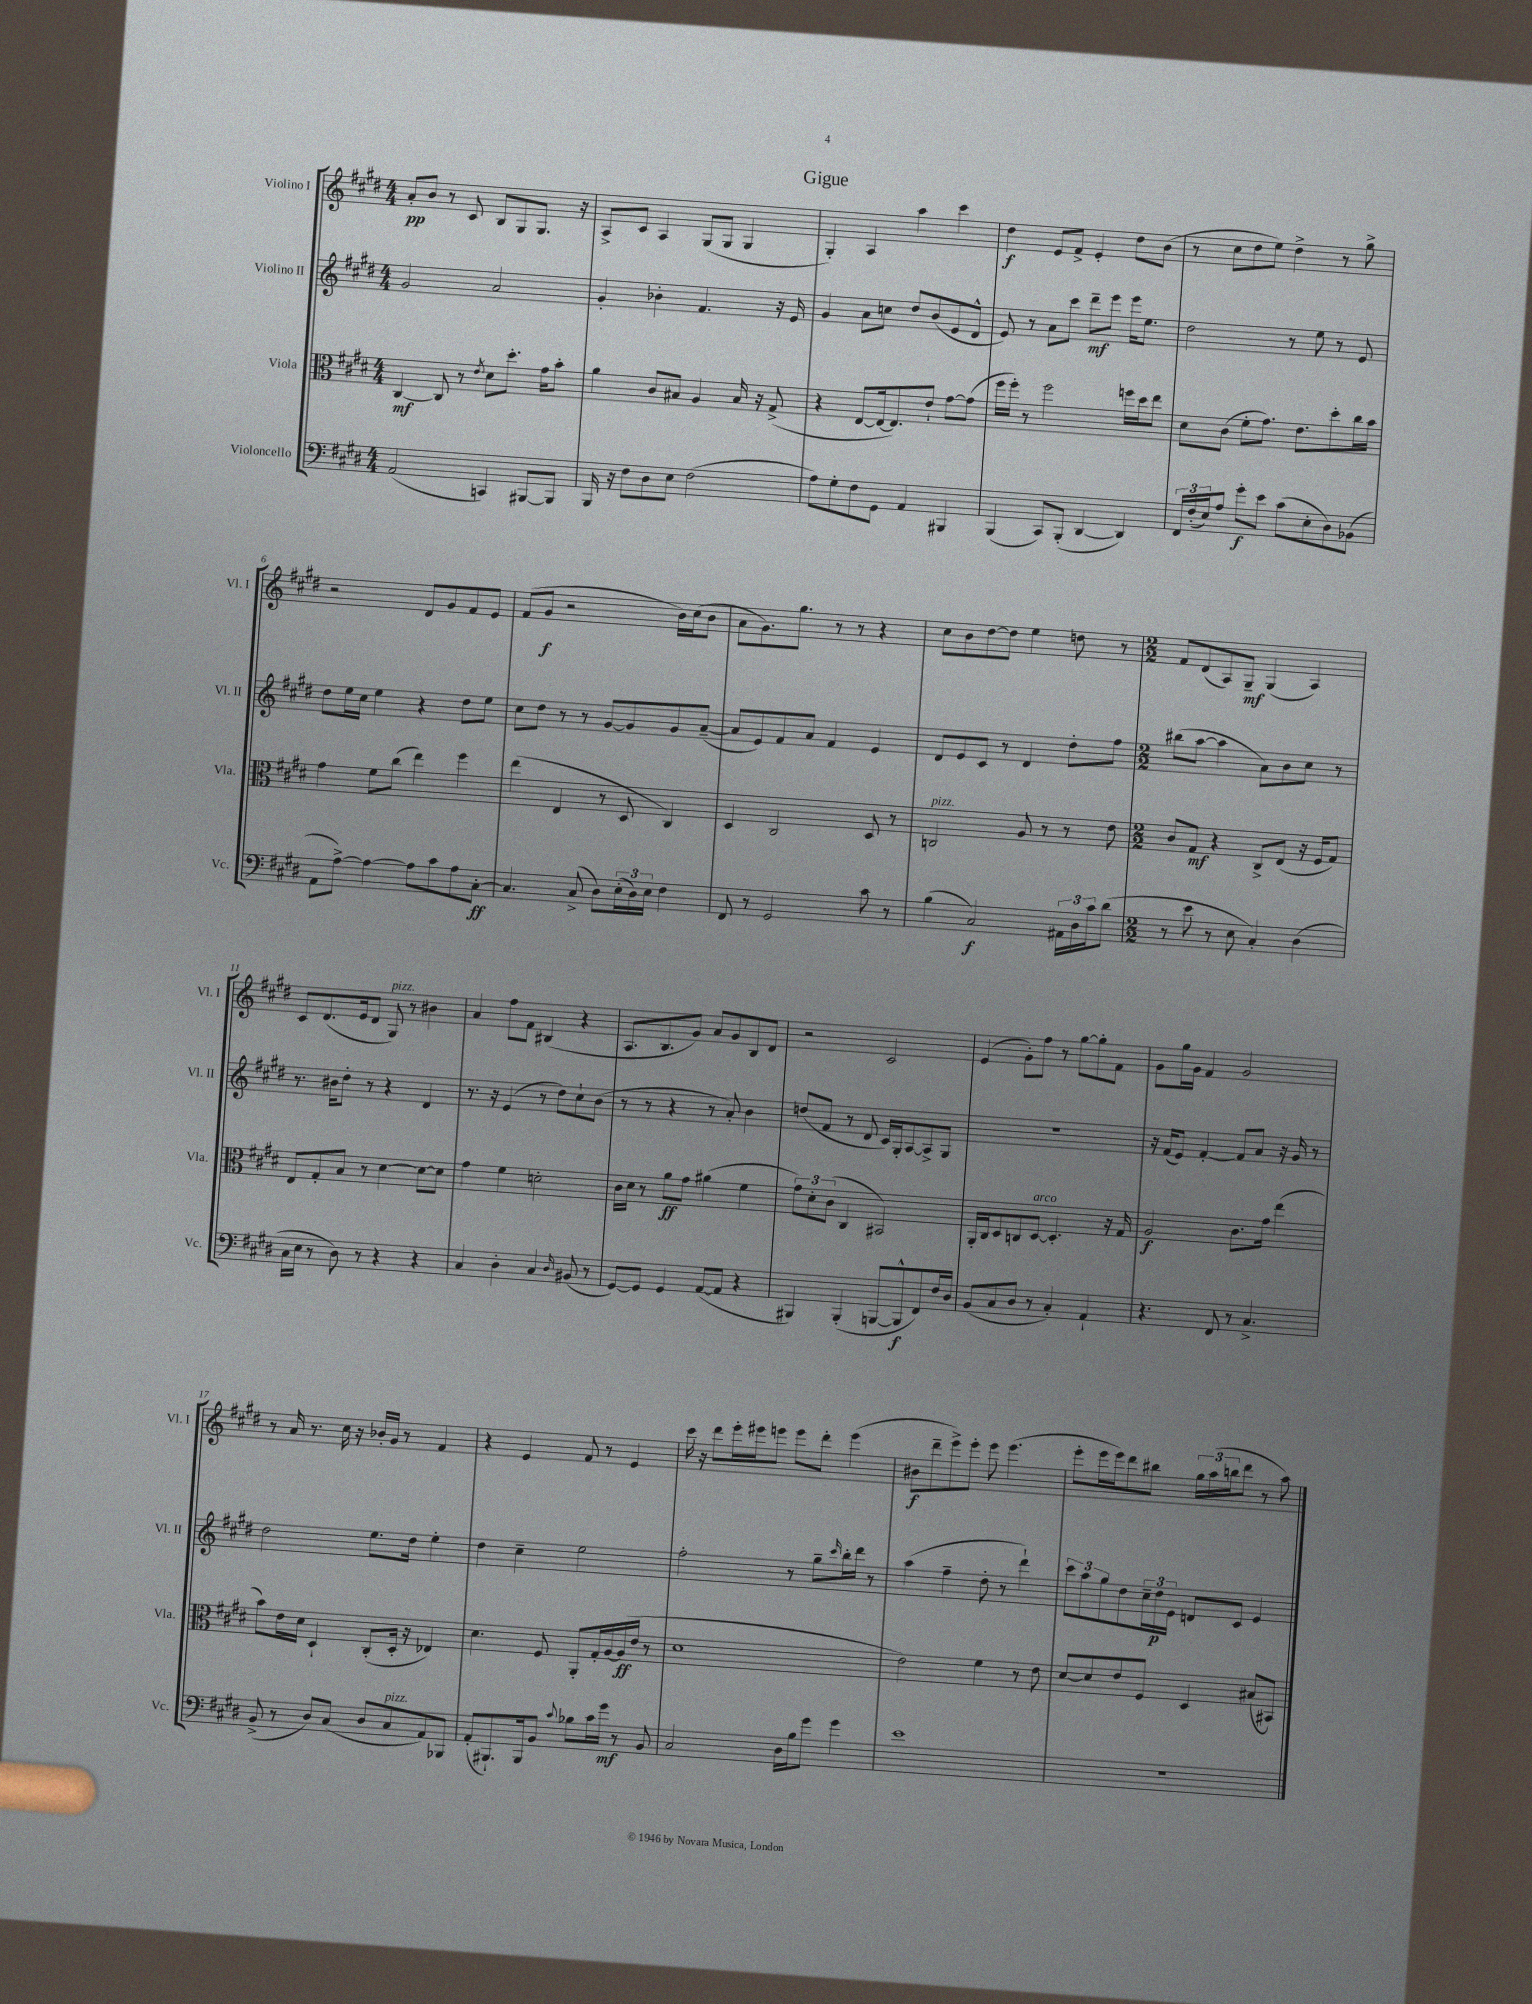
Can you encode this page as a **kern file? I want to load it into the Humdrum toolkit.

**kern	**kern	**kern	**kern
*staff4	*staff3	*staff2	*staff1
*clefF4	*clefC3	*clefG2	*clefG2
*k[f#c#g#d#]	*k[f#c#g#d#]	*k[f#c#g#d#]	*k[f#c#g#d#]
*M4/4	*M4/4	*M4/4	*M4/4
(2AA	[4C#	2g#	8a'
.	.	.	8b
.	8C#]	.	8r
.	8r	.	8c#
.	8qe	.	.
4CC)	8d#	2a	8B
.	8.dd#'	.	8G#
[8BBB#	.	.	8.G#
.	16g#	.	.
8BBB#]	8b'	.	.
.	.	.	16r
=	=	=	=
16BBB	4a	4g#'	8A^
16r	.	.	.
8F#	.	.	8c#
8D#	8c#	4b-'	4A
8E	8B#	.	.
(2F#	4A	4.f#	(8G#
.	.	.	8G#
.	16B#	.	4G#
.	16r	.	.
.	(8G#^	16r	.
.	.	16e	.
=	=	=	=
8A)	4r	4g#	4G#')
8G#'	.	.	.
8F#	[8E	8a	4A
8GG#	16E_	8cc	.
.	8.E])	.	.
4AA	.	8dd#	4aa
.	8e`	(8b	.
4BBB#	[8g#	8e	4ccc#
.	(8g#]	8d#^^	.
=	=	=	=
(4BBB	16ff#	8e)	4dd#
.	16ff#')	.	.
.	8r	8r	.
8CC#)	2ff#	8a	8e
(8BBB'	.	8ccc#	8f#^
[4DD#	.	8ddd#~	4e'
.	.	8eee	.
4DD#])	16ff	16eee	8dd#
.	16dd#	8.ee	.
.	8ee	.	(8b
=	=	=	=
24FF#	8d#	2dd#	8r
(24F#'	.	.	.
24E)	.	.	.
8A	(8c#	.	8cc#
8g#'	8f#'	.	8dd#
8e	8.g#)	.	8ee)
(8c#	.	8r	4dd#^
.	8.e	.	.
8E'	.	8ee	.
8D#)	8dd#'	8r	8r
(8BB-	16cc#	8e	8gg#^
.	16b	.	.
=	=	=	=
8AA	4g#	8dd#	2r
[8A^)	.	16ee	.
.	.	16cc#	.
4A_	8f#	4ee	.
.	(8cc#	.	.
8A]	4ee)	4r	8d#
8c#	.	.	8g#
8A	4ff#	8dd#	8f#
[8C#'	.	8ee	8e
=	=	=	=
4.C#]	(4ee	8cc#	(8f#
.	.	8dd#	8g#
.	4E	8r	2r
(8C#^	.	8r	.
8D#)	8r	[8g#	.
(24E'	8D#	8g#]	.
24D#)	.	.	.
24E	.	.	.
4F#	4C#)	8g#	16b)
.	.	.	(16cc#
.	.	([8a~	8b
=	=	=	=
8FF#	4D#	8a]	8a
8r	.	8e)	8.g#)
2GG#	2C#	8f#	.
.	.	.	8.gg#
.	.	8a	.
.	.	4f#	8r
.	.	.	8r
8c#	8D#	4e	4r
8r	8r	.	.
=	=	=	=
(4B	2C	8d#	8cc#
.	.	8e	8b
2C#)	.	8c#	[8dd#
.	.	8r	8dd#]
.	8A	4d#	4ee
.	8r	.	.
24AA#	8r	8dd#'	8dd
24D#	.	.	.
24c#	.	.	.
(8d#	8e	8ff#	8r
=	=	=	=
*M2/2	*M2/2	*M2/2	*M2/2
8r	8c#	(8bb#	8f#
8e	8G#	[8aa	(8d#
8r	4r	4aa]	8A)
8E	.	.	8G#~
4C#')	8C#^	8a)	(4G#
.	(8E	8b	.
(4D#	16r	8cc#	4A)
.	16F#	.	.
.	8G#)	8r	.
=	=	=	=
16C#	8E	8.r	8c#
16E	.	.	.
8r	8G#'	.	(8.d#
.	.	16b#	.
8D#)	8B	8dd#'	.
.	.	.	16e
8r	8r	8r	8d#
4r	[4d#	4r	8G#)
.	.	.	8r
4r	8d#_	4d#	4b#
.	8d#]	.	.
=	=	=	=
4C#	4g#	8.r	4a
.	.	16r	.
4D#'	4f#	(4e	8ff#
.	.	.	8f#
4C#	2d'	8r	(4B#
.	.	8dd#)	.
16qqD#	.	.	.
(8BB#	.	8cc#`	4r
8r	.	(8b	.
=	=	=	=
[8GG#)	16c#	8r	8.A
.	16d#	.	.
8GG#]	8r	8r	.
.	.	.	8.B
4GG#	8a	4r	.
.	8g#	.	8g#)
([8AA	(4a#	8r	8a
8AA]	.	8a')	8g#
4r	4f#	4b	8B
.	.	.	8d#
=	=	=	=
4BBB#)	12g#)	(8dd	2r
.	12d#'	.	.
.	.	8f#	.
.	(12c#	.	.
(4BBB#'	4C#	8r	.
.	.	8d#	.
[8BBB	2BB#)	16c#)	2c#
.	.	16G#'	.
8BBB^^]	.	[8A	.
8FF#)	.	8A^]	.
16F#	.	8G#	.
16D#	.	.	.
=	=	=	=
(8BB	16AA'	1r	(4e
.	16C#	.	.
8C#	8D#	.	.
8D#	8C	.	8g#')
8r	[8D#	.	8ff#
4C#')	4.D#']	.	8r
.	.	.	[8gg#
4AA`	.	.	8gg#']
.	16r	.	8f#
.	16G#	.	.
=	=	=	=
4.r	2A	16r	8g#
.	.	(16f#	.
.	.	8e)	16gg#
.	.	.	16g#
.	.	[4f#'	4f#
8FF#	.	.	.
8r	8.c#	8f#]	2g#
4.C#^	.	8a	.
.	16g#	.	.
.	(4ee	16r	.
.	.	16g#	.
.	.	8r	.
=	=	=	=
(8BB^	8b)	2dd#	8r
8r	16e	.	16a
.	16d#	.	8.r
8D#)	4D#`	.	.
(8C#	.	.	16cc#
.	.	.	16r
8D#	(8C#'	8.ee	16b-'
.	.	.	16g#
8C#	16D#'	.	8r
.	16r	16dd#	.
8AA)	4E-)	4ee'	4f#
8BBB-	.	.	.
=	=	=	=
(8AA'	4.d#	4dd#	4r
8.BBB#`)	.	.	.
.	.	4cc#~	4e
16BBB#	.	.	.
8BB	8F#	.	.
8qqc#	.	.	.
8B-	8AA'	2ee	8f#
16c#	16G#'	.	8r
16g#	[16A	.	.
8r	(16A]	.	4e
.	16e	.	.
8BB	8r	.	.
=	=	=	=
2C#	1d#	2ff#'	16ccc#
.	.	.	16r
.	.	.	8ddd#
.	.	.	16eee'
.	.	.	16eee#
.	.	.	8eee
16D#	.	8r	8eee
16B	.	.	.
8g#	.	8gg#~	8ddd#'
.	.	16qqccc#	.
4g#	.	16bb'	(4eee
.	.	16ddd#	.
.	.	8r	.
=	=	=	=
1e	2e)	(4aa	8b#
.	.	.	8ddd#~
.	.	4ff#~	8eee^)
.	.	.	8eee'
.	4f#	8dd#'	8eee
.	.	8r	(4.eee
.	8r	4ddd#`)	.
.	8e	.	.
=	=	=	=
1r	[8d#	12ccc#	8eee'
.	.	12aa	.
.	8d#]	.	16eee
.	.	12gg#	.
.	.	.	16eee)
.	8e	8dd#	8ddd#
.	8F#	24cc#~	8bb#
.	.	24dd#	.
.	.	24e	.
.	4D#	8d	24gg#
.	.	.	(24aa
.	.	.	24bb
.	.	8c#	8ddd#
.	(8B#	4e	8r
.	8BB#)	.	8aa)
==	==	==	==
*-	*-	*-	*-
